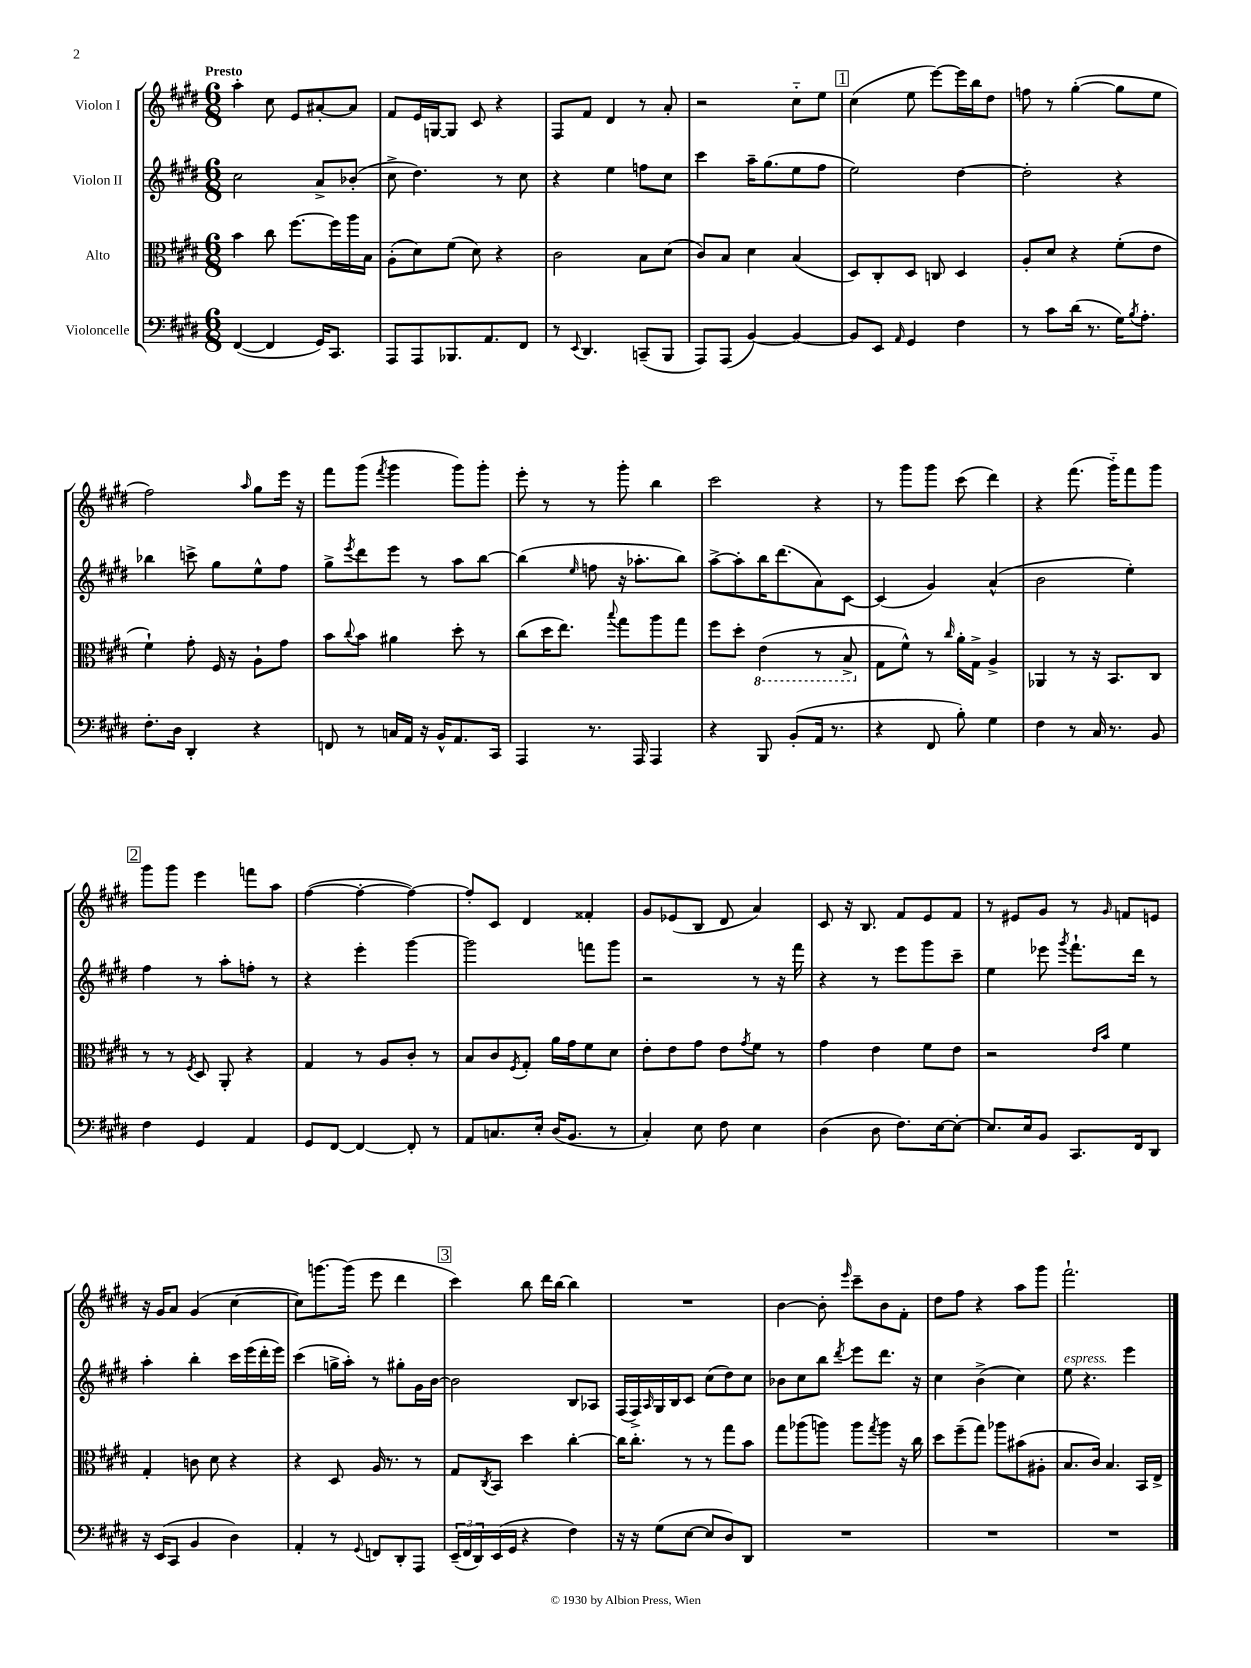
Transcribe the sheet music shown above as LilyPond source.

<<
\new StaffGroup <<
\new Staff = "s0" \with { instrumentName = "Violon I" } {
    \clef treble \key e \major \numericTimeSignature \time 6/8 \tempo "Presto"
    a''4-. cis''8 e'8 ais'8~-. ais'8 |
    fis'8 e'16 g16~ g8 cis'8 r4 |
    fis8 fis'8 dis'4 r8 a'8-. |
    r2 cis''8-_ e''8 |
    \mark \markup { \box "1" } cis''4( e''8 e'''8~) e'''16 b''16 dis''8 |
    f''8 r8 gis''4~-.( gis''8 e''8 |
    fis''2) \grace { a''16 } gis''8 e'''16 r16 |
    fis'''8 gis'''8( \acciaccatura { fis'''8 } gis'''4 gis'''8) gis'''8-. |
    e'''8-. r8 r8 gis'''8-. b''4 |
    cis'''2 r4 |
    r8 gis'''8 gis'''8 cis'''8( dis'''4) |
    r4 fis'''8.( gis'''16-_) fis'''8 gis'''8 |
    \mark \markup { \box "2" } gis'''8 gis'''8 e'''4 f'''8 a''8 |
    fis''4~( fis''4~-. fis''4~) |
    fis''8-. cis'8 dis'4 fisis'4-. |
    gis'8 ees'8( b8 dis'8 a'4) |
    cis'8 r16 b8. fis'8 e'8 fis'8 |
    r8 eis'8 gis'8 r8 \grace { gis'16 } f'8 e'8 |
    r16 gis'16 a'8 gis'4( cis''4~ |
    cis''8) g'''8.~ g'''16( e'''8 dis'''4 |
    \mark \markup { \box "3" } cis'''4) b''8 dis'''16 b''16~ b''4 |
    R2. |
    b'4~ b'8-. \grace { e'''16 } cis'''8-- b'8 fis'8-. |
    dis''8 fis''8 r4 a''8 gis'''8 |
    fis'''2.-! \bar "|." |
}
\new Staff = "s1" \with { instrumentName = "Violon II" } {
    \clef treble \key e \major \numericTimeSignature \time 6/8
    cis''2 a'8-> bes'8-.( |
    cis''8-> dis''4.) r8 cis''8 |
    r4 e''4 f''8 cis''8 |
    cis'''4 a''16-- gis''8.( e''8 fis''8 |
    \mark \markup { \box "1" } e''2) dis''4~ |
    dis''2-. r4 |
    bes''4 c'''8-> gis''8 e''8-^ fis''8 |
    gis''8-> \acciaccatura { e'''8 } dis'''8 e'''8 r8 a''8 b''8~ |
    b''4( \grace { e''16 } f''8 r16 aes''8.-. b''8) |
    a''8~-> a''8-. b''16 dis'''8.( a'8) cis'8~ |
    cis'4( gis'4) a'4-^( |
    b'2 e''4-.) |
    \mark \markup { \box "2" } fis''4 r8 a''8-. f''8-. r8 |
    r4 e'''4-. gis'''4~ |
    gis'''2 f'''8 gis'''8 |
    r2 r8 r16 fis'''16 |
    r4 r8 e'''8 gis'''8 cis'''8-- |
    e''4 ees'''8 \acciaccatura { gis'''8 } fis'''8.-! dis'''16 r8 |
    a''4-. b''4-. cis'''16 e'''16( dis'''16-. e'''16) |
    cis'''4( g''16-> a''16-.) r8 gis''8-. gis'16 b'16~ |
    \mark \markup { \box "3" } b'2 b8 aes8 |
    fis16( fis16->) \grace { a16 } gis16 b16 cis'8 cis''8( dis''8) cis''8 |
    bes'8 cis''8 b''8 \acciaccatura { dis'''8 } e'''8 dis'''8. r16 |
    cis''4 b'4->( cis''4) |
    e''8^\markup { \italic "espress." } r4. e'''4 \bar "|." |
}
\new Staff = "s2" \with { instrumentName = "Alto" } {
    \clef alto \key e \major \numericTimeSignature \time 6/8
    b'4 cis''8 fis''8.~ fis''16 a''16 b16 |
    a8-.( dis'8) fis'8( dis'8) r4 |
    cis'2 b8 dis'8( |
    cis'8) b8 dis'4 b4( |
    \mark \markup { \box "1" } dis8) cis8-. dis8 c8 dis4 |
    a8-. dis'8 r4 fis'8-.( e'8 |
    fis'4-!) gis'8-. fis16 r16 a8-! gis'8 |
    b'8 \appoggiatura { cis''8 } b'8 ais'4 dis''8-. r8 |
    cis''8( dis''16 e''8.) \appoggiatura { b''8 } gis''8 a''8 gis''8 |
    fis''8 dis''8-. \ottava #-1 e4( r8 b,8-> \ottava #0 |
    gis8 fis'8-^) r8 \grace { cis''16 } a'16-. gis16-> a4-> |
    aes,4 r8 r16 b,8. cis8 |
    \mark \markup { \box "2" } r8 r8 \acciaccatura { fis8 } dis8 a,8-. r4 |
    gis4 r8 a8 cis'8-. r8 |
    b8 cis'8 \acciaccatura { fis8 } gis8-. a'16 gis'16 fis'8 dis'8 |
    e'8-. e'8 gis'8 e'8 \acciaccatura { gis'8 } fis'8 r8 |
    gis'4 e'4 fis'8 e'8 |
    r2 \grace { e'16 b'16 } fis'4 |
    gis4-. c'8 dis'8 r4 |
    r4 dis8 a16 r8. r8 |
    \mark \markup { \box "3" } gis8 \acciaccatura { cis8 } b,8 dis''4 cis''4~-. |
    cis''16 cis''8.-. r8 r8 gis''8 b'8 |
    gis''8 aes''8( a''8) a''8 \acciaccatura { gis''8 } a''8 r16 cis''16 |
    dis''8 fis''8--( gis''8) aes''8 bis'8( ais8-. |
    b8. cis'16) b4. b,16 e16-> \bar "|." |
}
\new Staff = "s3" \with { instrumentName = "Violoncelle" } {
    \clef bass \key e \major \numericTimeSignature \time 6/8
    fis,4~( fis,4 gis,16) cis,8. |
    a,,8 a,,8 bes,,8. a,8. fis,8 |
    r8 \appoggiatura { e,8 } dis,4. c,8--( b,,8 |
    a,,8) a,,8( b,4~) b,4~ |
    \mark \markup { \box "1" } b,8 e,8 \grace { a,16 } gis,4 fis4 |
    r8 cis'8 dis'16( r8. gis16) \acciaccatura { b8 } a8.-. |
    fis8.-. dis16 dis,4-. r4 |
    f,8 r8 c16 a,16 r16 b,16-^ a,8. cis,16 |
    a,,4 r8. a,,16 a,,4 |
    r4 b,,8 b,8-.( a,16 r8. |
    r4 fis,8 b8-.) gis4 |
    fis4 r8 cis16 r8. b,8 |
    \mark \markup { \box "2" } fis4 gis,4 a,4 |
    gis,8 fis,8~ fis,4~ fis,8-. r8 |
    a,8 c8. e16-. dis16( b,8. r8 |
    cis4-.) e8 fis8 e4 |
    dis4( dis8 fis8.) e16~ e8~-. |
    e8. e16 b,8 cis,8. fis,16 dis,8 |
    r16 e,16( cis,8 b,4 dis4) |
    a,4-. r8 \appoggiatura { gis,8 } f,8 dis,8-. a,,8 |
    \mark \markup { \box "3" } \tuplet 3/2 { e,16--( fis,16 dis,16) } e,16( gis,16 r4 fis4) |
    r16 r16 gis8( e8~ e8 dis8) dis,8 |
    R2. |
    R2. |
    R2. \bar "|." |
}
>>
>>
\layout { \context { \Score \remove "Bar_number_engraver" } }
